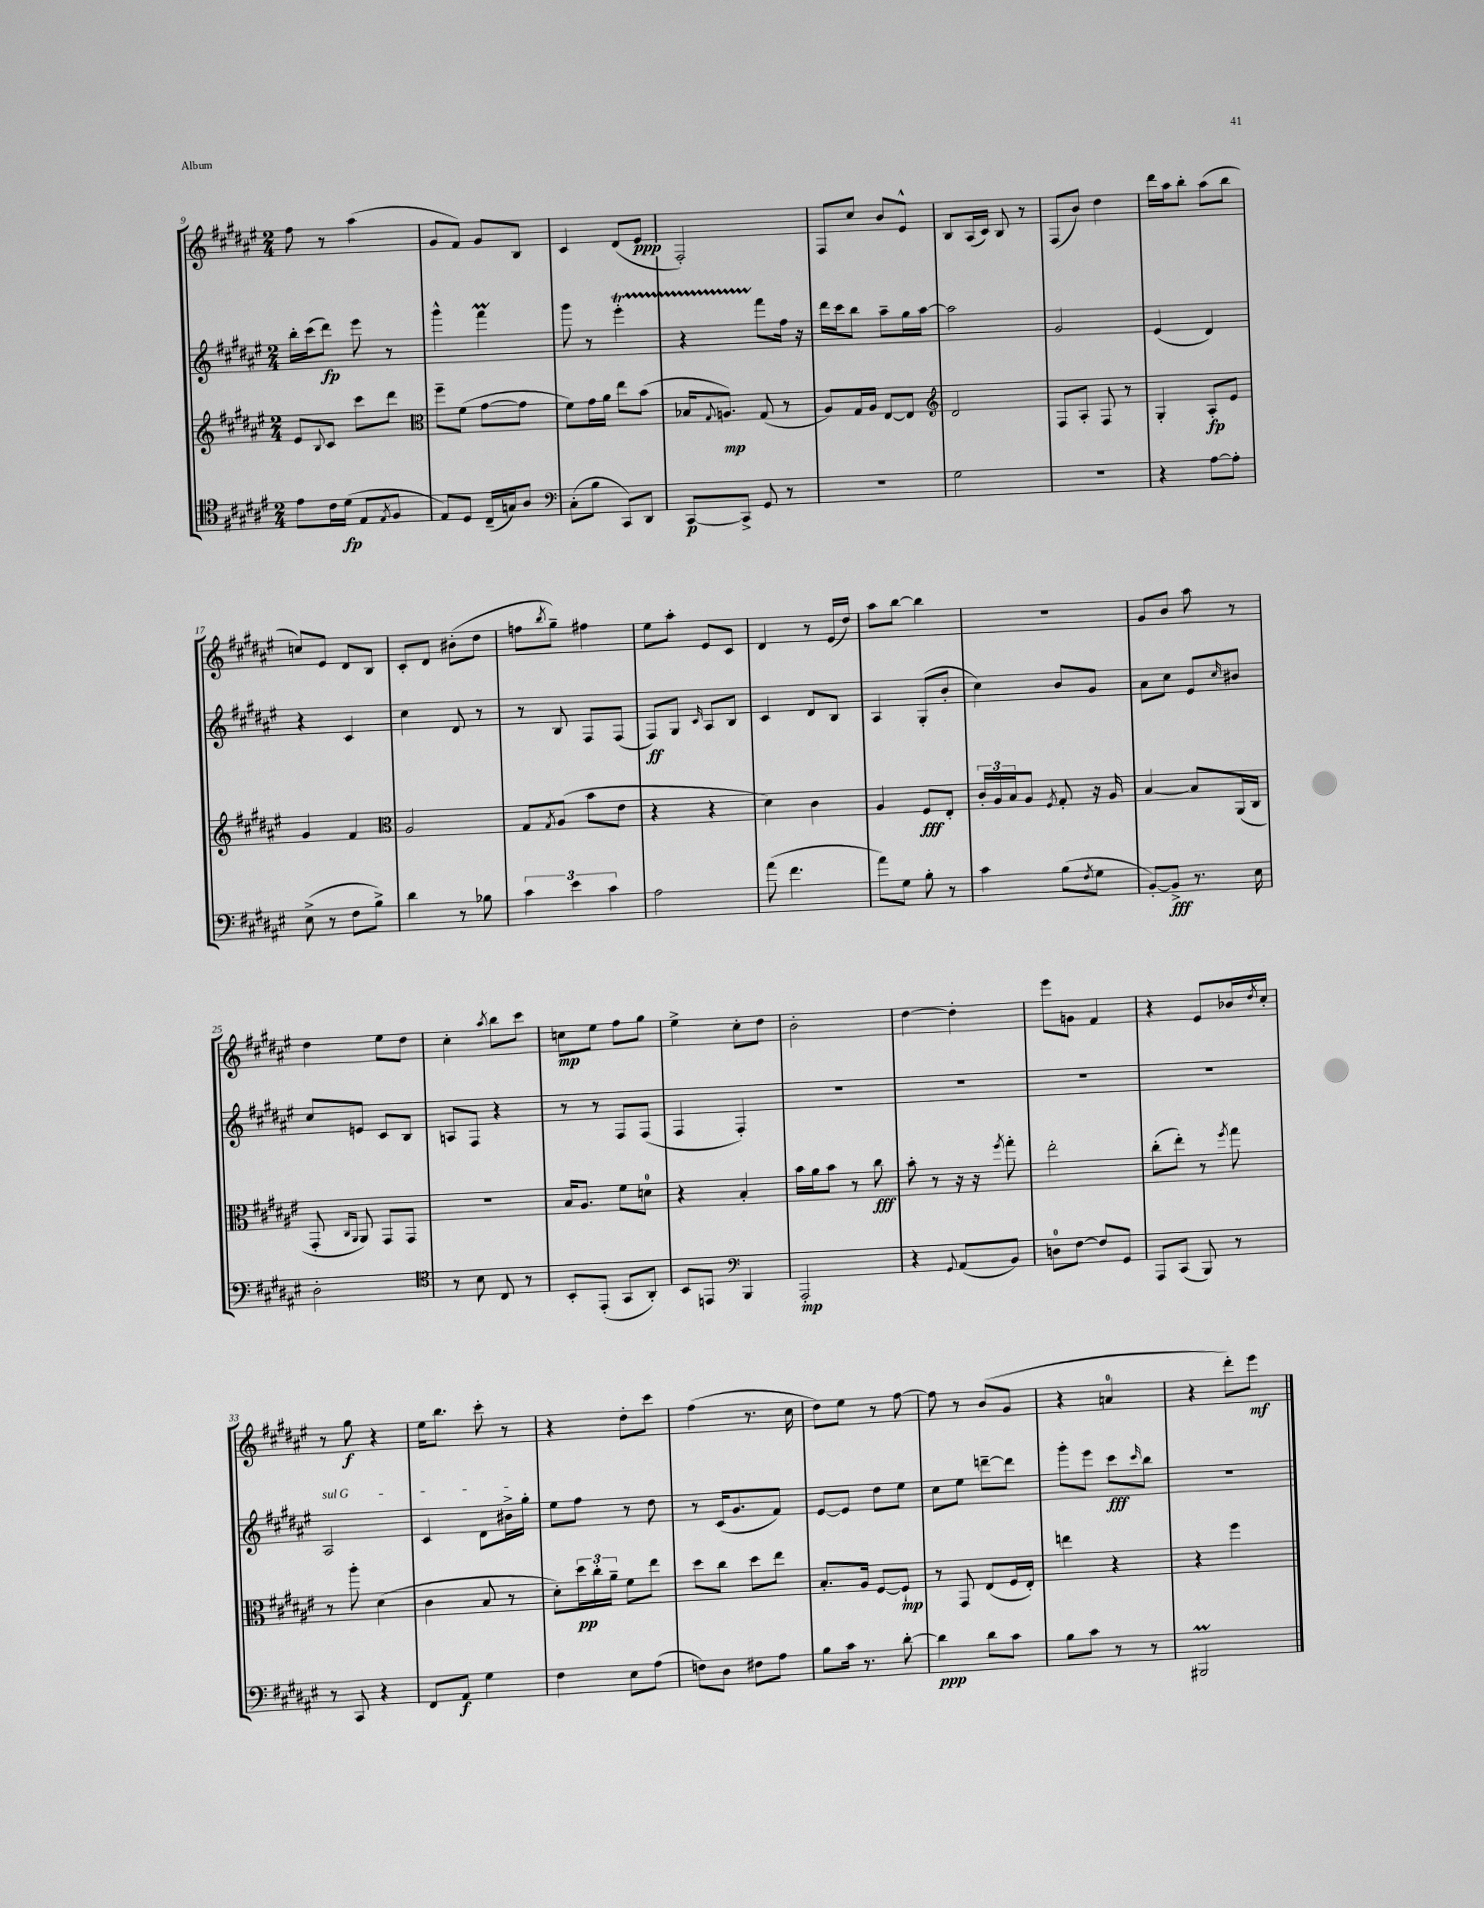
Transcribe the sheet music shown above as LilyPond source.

<<
\new StaffGroup <<
\new Staff = "s0" {
    \clef treble \key fis \major \numericTimeSignature \time 2/4
    fis''8 r8 ais''4( |
    gis'8 fis'8) gis'8 b8 |
    cis'4 dis'8( eis'8\ppp |
    fis2-.) |
    fis8 cis''8 b'8 eis'8-^ |
    b8 ais16( cis'16) b8 r8 |
    fis8( b'8) dis''4 |
    dis'''16 ais''16 b''8-. ais''8( b''8 |
    c''8) eis'8 dis'8 b8 |
    cis'8-. dis'8 bis'8-.( dis''8 |
    f''8 \acciaccatura { b''8 } gis''8--) fis''4 |
    eis''8 ais''8-. eis'8 cis'8 |
    dis'4 r8 eis'16( dis''16) |
    ais''8 b''8~ b''4 |
    r2 |
    gis'8 b'8 ais''8 r8 |
    dis''4 eis''8 dis''8 |
    cis''4-. \acciaccatura { ais''8 } b''8 cis'''8 |
    c''8\mp eis''8 fis''8 gis''8 |
    eis''4-> cis''8-. dis''8 |
    b'2-. |
    dis''4~ dis''4-. |
    eis'''8 g'8 fis'4 |
    r4 eis'8 bes'16 \acciaccatura { dis''8 } cis''16-. |
    r8 gis''8\f r4 |
    eis''16 b''8. cis'''8-. r8 |
    r4 dis''8-. cis'''8 |
    fis''4( r8. cis''16 |
    dis''8) eis''8 r8 fis''8~ |
    fis''8 r8 b'8( gis'8 |
    r4 a'4-0 |
    r4 dis'''8-.) eis'''8\mf \bar "|." |
}
\new Staff = "s1" {
    \clef treble \key fis \major \numericTimeSignature \time 2/4
    b''16-. cis'''16( dis'''8\fp) eis'''8 r8 |
    gis'''4-^ fis'''4\prall |
    gis'''8 r8 eis'''4-.\startTrillSpan |
    r4 fis'''8\stopTrillSpan fis''16 r16 |
    dis'''16 cis'''16 b''8 ais''8-- gis''16 ais''16~ |
    ais''2 |
    gis'2 |
    eis'4( dis'4) |
    r4 cis'4 |
    cis''4 dis'8 r8 |
    r8 b8 fis8 fis8( |
    fis8\ff) gis8 \grace { cis'16 } ais8 b8 |
    cis'4 dis'8 b8 |
    ais4 gis8-.( b'8-. |
    cis''4) b'8 gis'8 |
    ais'8 cis''8 eis'8 \grace { cis''16 } bis'8 |
    cis''8 e'8 cis'8 b8 |
    a8 fis8 r4 |
    r8 r8 fis8 fis8( |
    fis4 fis4-.) |
    R2 |
    R2 |
    R2 |
    R2 |
    \once \override TextSpanner.bound-details.left.text = \markup { \italic "sul G" } ais2\startTextSpan |
    cis'4 dis'8 bis'16-> gis''16-.\stopTextSpan |
    eis''8 fis''8 r8 dis''8 |
    r8 cis'16( gis'8. fis'8) |
    eis'8~ eis'8 dis''8 eis''8 |
    cis''8 eis''8 d'''8~-- d'''8 |
    gis'''8-. eis'''8 cis'''8\fff \grace { cis'''16 } b''8 |
    R2 \bar "|." |
}
\new Staff = "s2" {
    \clef treble \key fis \major \numericTimeSignature \time 2/4
    eis'8 \appoggiatura { b8 } cis'8 cis'''8 dis'''8 |
    \clef alto fis''8-- fis'8( gis'8~ gis'8 |
    fis'8) gis'16 ais'16 eis''8 b'8( |
    bes16 \appoggiatura { gis8 } a8.\mp) gis8( r8 |
    ais8) gis16 ais16 eis8~ eis8 |
    \clef treble dis'2 |
    fis8 ais8-. fis8 r8 |
    gis4-. ais8-.\fp eis'8 |
    gis'4 fis'4 |
    \clef alto ais2 |
    gis8 \acciaccatura { gis8 } ais8( b'8 eis'8 |
    r4 r4 |
    dis'4) cis'4 |
    ais4 fis8\fff eis8-. |
    \tuplet 3/2 { cis'16-. ais16 b16 } ais8 \acciaccatura { fis8 } gis8-. r16 ais16 |
    b4~ b8 ais,16( cis16 |
    gis,8-. \grace { cis16 ais,16 } ais,8) gis,8 gis,8 |
    R2 |
    b16 ais8. fis'8 d'8-0 |
    r4 b4-. |
    b'16 ais'16 b'8 r8 cis''8\fff |
    b'8-. r8 r16 r16 \acciaccatura { fis''8 } gis''8-. |
    eis''2-. |
    cis''8-.( eis''8-.) r8 \acciaccatura { fis''8 } gis''8 |
    r8 ais''8-. dis'4( |
    cis'4 b8 r8 |
    dis'8-.) \tuplet 3/2 { dis''16\pp cis''16-. ais'16-- } fis'8 eis''8 |
    dis''8 cis''8 dis''8 eis''8 |
    b8.-. ais16 fis8~ fis8-!\mp |
    r8 gis,8 eis8( fis16 eis16-.) |
    e''4 r4 |
    r4 fis''4 \bar "|." |
}
\new Staff = "s3" {
    \clef tenor \key fis \major \numericTimeSignature \time 2/4
    eis'8 cis'16 dis'16\fp( eis8 \acciaccatura { eis8 } fis8 |
    eis8) dis8 cis16--( g16) ais8 |
    \clef bass cis8-.( b8 cis,8) dis,8 |
    cis,8~\p cis,8-> gis,8 r8 |
    r2 |
    gis2 |
    R2 |
    r4 ais8~ ais8-. |
    eis8->( r8 fis8 b8->) |
    dis'4 r8 bes8 |
    \tuplet 3/2 { cis'4 eis'4 cis'4 } |
    ais2 |
    ais'8( fis'4. |
    ais'8) gis8 b8-. r8 |
    cis'4 b8( \acciaccatura { fis8 } gis8 |
    b,8~-.) b,8->\fff r8. eis16 |
    dis2-. |
    \clef tenor r8 b8 cis8 r8 |
    b,8-. eis,8-.( gis,8 ais,8-.) |
    b,8 e,8 \clef bass b,,4 |
    ais,,2-.\mp |
    r4 \appoggiatura { gis,8 } ais,8( b,8) |
    d8-0 fis8~ fis8 gis,8 |
    ais,,8 cis,8( b,,8) r8 |
    r8 cis,8 r4 |
    fis,8 ais,8\f gis4 |
    fis4 eis8 ais8( |
    f8) dis8 fis8 ais8 |
    b8 cis'16 r8. dis'8~-. |
    dis'4\ppp dis'8 cis'8 |
    b8 cis'8 r8 r8 |
    bis,,2\prall \bar "|." |
}
>>
>>
\layout { \context { \Score currentBarNumber = #9 } }
